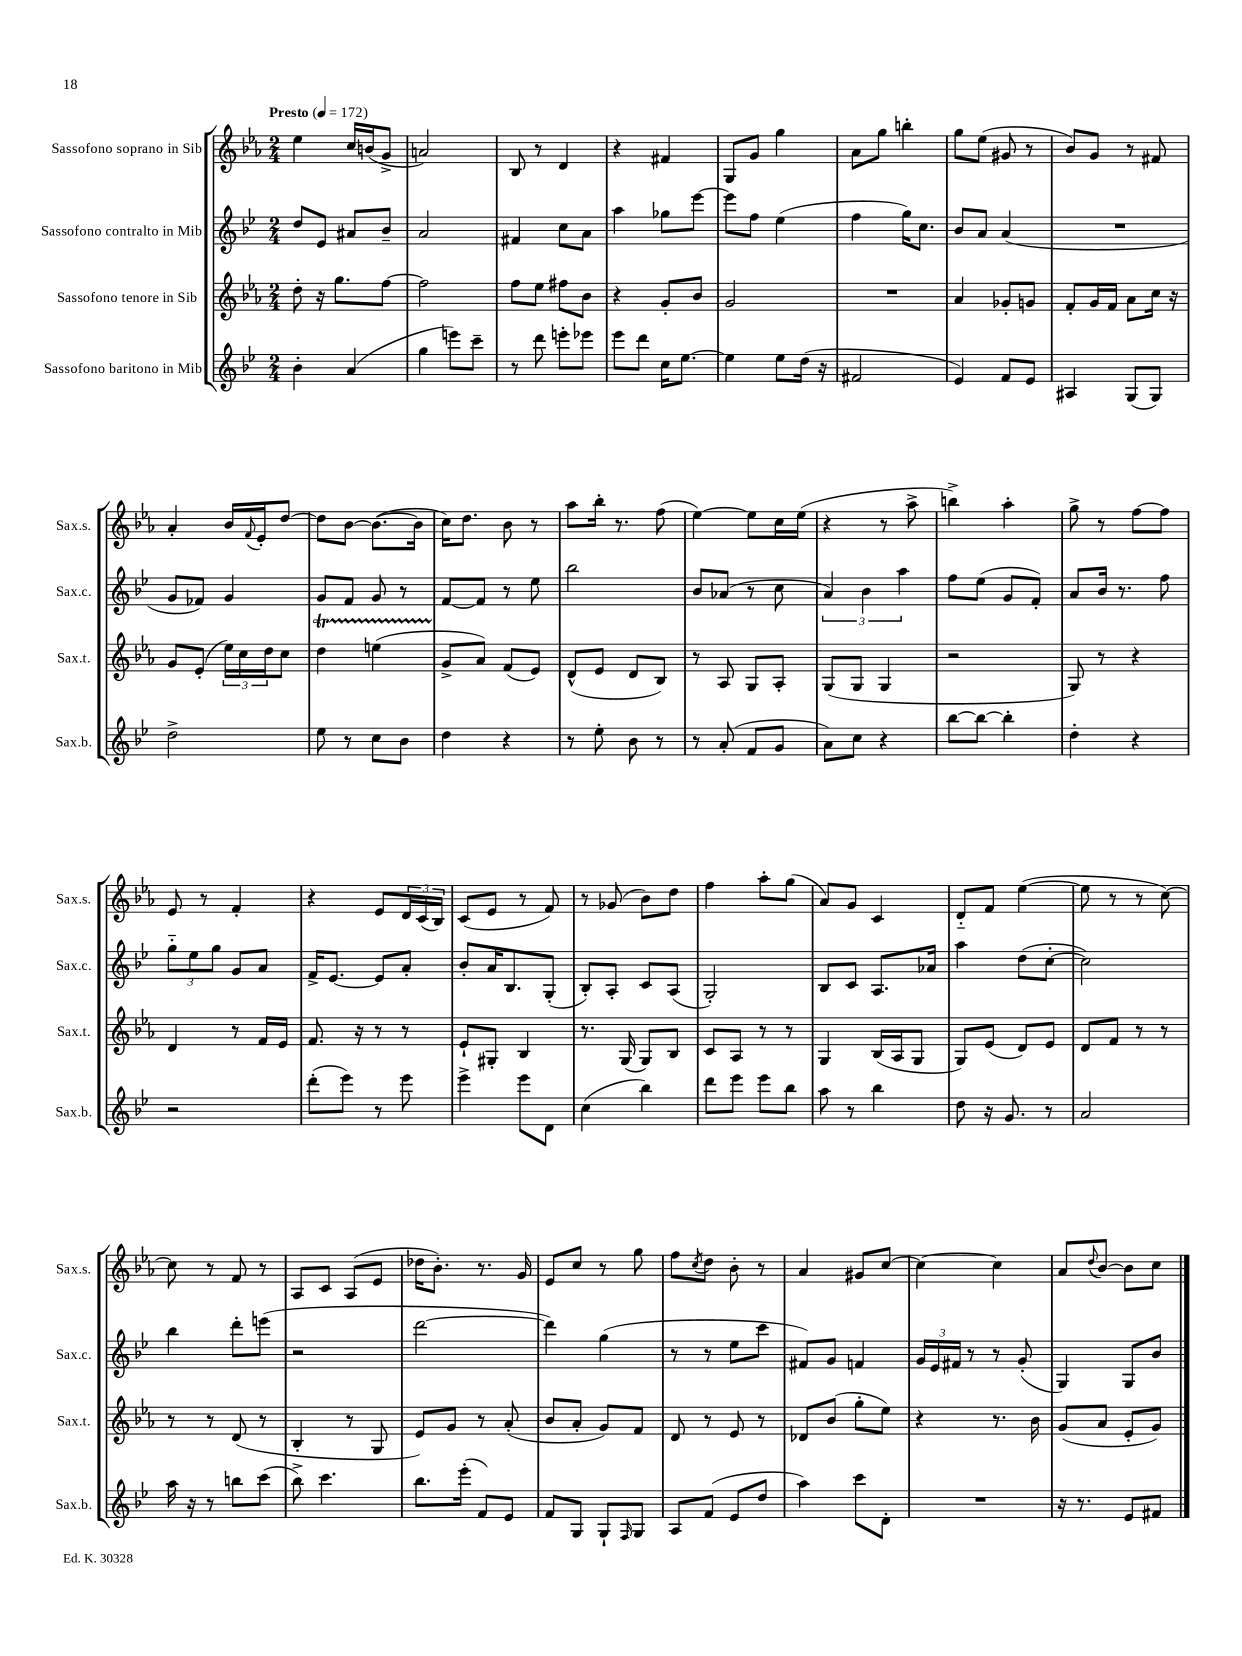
<<
\new StaffGroup <<
\new Staff = "s0" \with { instrumentName = "Sassofono soprano in Sib" shortInstrumentName = "Sax.s." } {
    \clef treble \key ees \major \numericTimeSignature \time 2/4 \tempo "Presto" 4 = 172
    ees''4 c''16 b'16( g'8-> |
    a'2) |
    bes8 r8 d'4 |
    r4 fis'4 |
    g8 g'8 g''4 |
    aes'8 g''8 b''4-. |
    g''8 ees''8( gis'8 r8 |
    bes'8) g'8 r8 fis'8 |
    aes'4-. bes'16 \appoggiatura { f'8 } ees'16-. d''8~ |
    d''8 bes'8~ bes'8.~( bes'16 |
    c''16) d''8. bes'8 r8 |
    aes''8 bes''16-. r8. f''8( |
    ees''4~) ees''8 c''16 ees''16( |
    r4 r8 aes''8-> |
    b''4->) aes''4-. |
    g''8-> r8 f''8~ f''8 |
    ees'8 r8 f'4-. |
    r4 ees'8 \tuplet 3/2 { d'16 c'16( bes16) } |
    c'8( ees'8 r8 f'8) |
    r8 ges'8( bes'8) d''8 |
    f''4 aes''8-. g''8( |
    aes'8) g'8 c'4 |
    d'8-_ f'8 ees''4~( |
    ees''8 r8 r8 c''8~) |
    c''8 r8 f'8 r8 |
    aes8 c'8 aes8( ees'8 |
    des''16 bes'8.-.) r8. g'16 |
    ees'8 c''8 r8 g''8 |
    f''8 \acciaccatura { c''8 } d''8 bes'8-. r8 |
    aes'4 gis'8 c''8~ |
    c''4~ c''4 |
    aes'8 \appoggiatura { d''8 } bes'8~ bes'8 c''8 \bar "|." |
}
\new Staff = "s1" \with { instrumentName = "Sassofono contralto in Mib" shortInstrumentName = "Sax.c." } {
    \clef treble \key bes \major \numericTimeSignature \time 2/4
    d''8 ees'8 ais'8 bes'8-- |
    a'2 |
    fis'4 c''8 a'8 |
    a''4 ges''8 ees'''8~ |
    ees'''8 f''8 ees''4( |
    f''4 g''16) c''8. |
    bes'8 a'8 a'4( |
    R2 |
    g'8 fes'8) g'4 |
    g'8 f'8 g'8 r8 |
    f'8~ f'8 r8 ees''8 |
    bes''2 |
    bes'8 aes'8( r8 c''8 |
    \tuplet 3/2 { a'4) bes'4 a''4 } |
    f''8 ees''8( g'8 f'8-.) |
    a'8 bes'16 r8. f''8 |
    \tuplet 3/2 { g''8-_ ees''8 g''8 } g'8 a'8 |
    f'16-> ees'8.~ ees'8 a'8-. |
    bes'8-. a'16 bes8. g8-.( |
    bes8-.) a8-. c'8 a8( |
    g2-.) |
    bes8 c'8 a8. aes'16 |
    a''4 d''8( c''8~-. |
    c''2) |
    bes''4 d'''8-. e'''8( |
    r2 |
    d'''2~ |
    d'''4) g''4( |
    r8 r8 ees''8 c'''8 |
    fis'8) g'8 f'4 |
    \tuplet 3/2 { g'16 ees'16 fis'16 } r8 r8 g'8-.( |
    g4) g8 bes'8 \bar "|." |
}
\new Staff = "s2" \with { instrumentName = "Sassofono tenore in Sib" shortInstrumentName = "Sax.t." } {
    \clef treble \key ees \major \numericTimeSignature \time 2/4
    d''8-. r16 g''8. f''8~ |
    f''2 |
    f''8 ees''8 fis''8 bes'8 |
    r4 g'8-. bes'8 |
    g'2 |
    R2 |
    aes'4 ges'8-. g'8 |
    f'8-. g'16 f'16 aes'8 c''16 r16 |
    g'8 ees'8-.( \tuplet 3/2 { ees''16) c''16 d''16 } c''8 |
    d''4\startTrillSpan e''4( |
    g'8->\stopTrillSpan aes'8) f'8( ees'8) |
    d'8-^( ees'8 d'8 bes8) |
    r8 aes8 g8 aes8-. |
    g8( g8 g4 |
    r2 |
    g8) r8 r4 |
    d'4 r8 f'16 ees'16 |
    f'8. r16 r8 r8 |
    ees'8-! gis8-. bes4 |
    r8. g16( g8) bes8 |
    c'8 aes8 r8 r8 |
    g4 bes16( aes16 g8 |
    g8) ees'8( d'8) ees'8 |
    d'8 f'8 r8 r8 |
    r8 r8 d'8( r8 |
    bes4-. r8 g8 |
    ees'8) g'8 r8 aes'8-.( |
    bes'8 aes'8-. g'8) f'8 |
    d'8 r8 ees'8 r8 |
    des'8 bes'8( g''8-. ees''8) |
    r4 r8. bes'16 |
    g'8( aes'8 ees'8-. g'8) \bar "|." |
}
\new Staff = "s3" \with { instrumentName = "Sassofono baritono in Mib" shortInstrumentName = "Sax.b." } {
    \clef treble \key bes \major \numericTimeSignature \time 2/4
    bes'4-. a'4( |
    g''4 e'''8) c'''8-- |
    r8 d'''8 e'''8-. ees'''8 |
    ees'''8 d'''8 c''16 ees''8.~ |
    ees''4 ees''8 d''16( r16 |
    fis'2 |
    ees'4) f'8 ees'8 |
    ais4 g8( g8) |
    d''2-> |
    ees''8 r8 c''8 bes'8 |
    d''4 r4 |
    r8 ees''8-. bes'8 r8 |
    r8 a'8-.( f'8 g'8 |
    a'8) c''8 r4 |
    bes''8~ bes''8~ bes''4-. |
    d''4-. r4 |
    r2 |
    d'''8-.( ees'''8) r8 ees'''8 |
    ees'''4-> ees'''8 d'8 |
    c''4( bes''4) |
    d'''8 ees'''8 ees'''8 bes''8 |
    a''8 r8 bes''4 |
    d''8 r16 g'8. r8 |
    a'2 |
    a''16 r16 r8 b''8 c'''8( |
    bes''8->) c'''4. |
    bes''8. ees'''16-.( f'8) ees'8 |
    f'8 g8 g8-! \grace { f16 } g8 |
    a8 f'8( ees'8 d''8 |
    a''4) c'''8 d'8-. |
    R2 |
    r16 r8. ees'8 fis'8 \bar "|." |
}
>>
>>
\layout { \context { \Score \remove "Bar_number_engraver" } }
